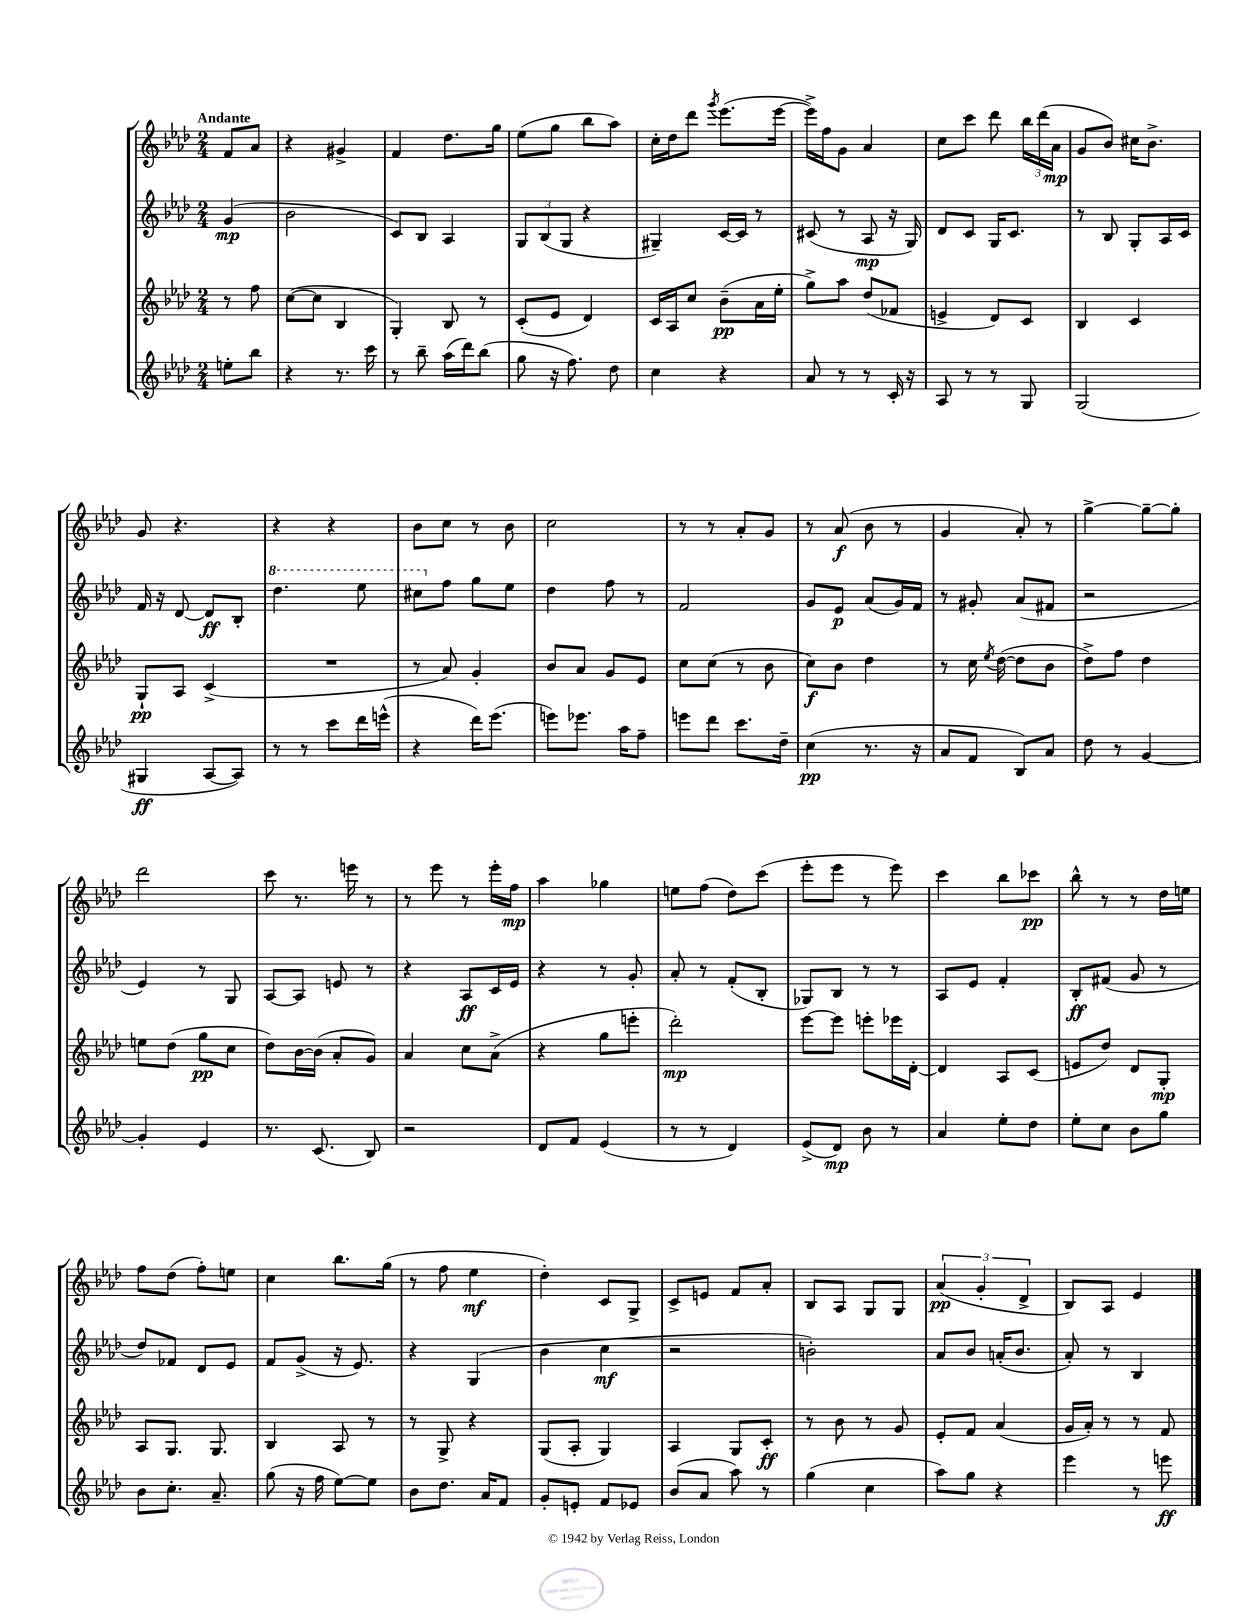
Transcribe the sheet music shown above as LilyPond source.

<<
\new StaffGroup <<
\new Staff = "s0" {
    \clef treble \key aes \major \numericTimeSignature \time 2/4 \partial 4 \tempo "Andante"
    \autoBeamOff f'8[ aes'8] |
    r4 gis'4-> |
    f'4 des''8.[ g''16] |
    ees''8[( g''8] bes''8[ aes''8]) |
    c''16[-. des''16 des'''8] \acciaccatura { g'''8 } ees'''8.[( ees'''16]~ |
    ees'''16[->) f''16 g'8] aes'4 |
    c''8[ c'''8] des'''8 \tuplet 3/2 { bes''16[ des'''16( aes'16]\mp } |
    g'8[ bes'8]) cis''16[ bes'8.]-> |
    g'8 r4. |
    r4 r4 |
    bes'8[ c''8] r8 bes'8 |
    c''2 |
    r8 r8 aes'8[-. g'8] |
    r8 aes'8\f( bes'8 r8 |
    g'4 aes'8-.) r8 |
    g''4~-> g''8[~-- g''8]-. |
    des'''2 |
    c'''8 r8. e'''16 r8 |
    r8 ees'''8 r8 ees'''16[-. f''16]\mp |
    aes''4 ges''4 |
    e''8[ f''8]( des''8[) c'''8]( |
    ees'''8[-. ees'''8] r8 ees'''8) |
    c'''4 bes''8[ ces'''8]\pp |
    bes''8-^ r8 r8 des''16[ e''16] |
    f''8[ des''8]( f''8[-.) e''8] |
    c''4 bes''8.[ g''16]( |
    r8 f''8 ees''4\mf |
    des''4-.) c'8[ g8]-> |
    c'8[-> e'8] f'8[ aes'8]-. |
    bes8[ aes8] g8[ g8] |
    \tuplet 3/2 { aes'4\pp( g'4-. des'4-> } |
    bes8[) aes8] ees'4 \bar "|." |
}
\new Staff = "s1" {
    \clef treble \key aes \major \numericTimeSignature \time 2/4 \partial 4
    \autoBeamOff g'4\mp( |
    bes'2 |
    c'8[) bes8] aes4 |
    \tuplet 3/2 { g8[ bes8( g8] } r4 |
    gis4--) c'16[~ c'16] r8 |
    cis'8( r8 aes8\mp r16 g16) |
    des'8[ c'8] g16[ c'8.] |
    r8 bes8 g8[-. aes16 c'16] |
    f'16 r16 des'8~ des'8[\ff bes8]-. |
    \ottava #1 des'''4. ees'''8 |
    cis'''8[ \ottava #0 f''8] g''8[ ees''8] |
    des''4 f''8 r8 |
    f'2 |
    g'8[ ees'8]\p aes'8[( g'16) f'16] |
    r8 gis'8-. aes'8[( fis'8] |
    r2 |
    ees'4) r8 g8 |
    aes8[~ aes8] e'8 r8 |
    r4 aes8[\ff c'16 ees'16] |
    r4 r8 g'8-. |
    aes'8-. r8 f'8[-.( bes8]-. |
    ges8[) bes8] r8 r8 |
    aes8[ ees'8] f'4-. |
    bes8[-.\ff fis'8]( g'8 r8 |
    des''8[) fes'8] des'8[ ees'8] |
    f'8[ g'8]->( r16 ees'8.) |
    r4 g4( |
    bes'4 c''4\mf |
    r2 |
    b'2-.) |
    aes'8[ bes'8] a'16[-.( bes'8.] |
    aes'8-.) r8 bes4 \bar "|." |
}
\new Staff = "s2" {
    \clef treble \key aes \major \numericTimeSignature \time 2/4 \partial 4
    \autoBeamOff r8 f''8 |
    c''8[~( c''8] bes4 |
    g4-.) bes8 r8 |
    c'8[-.( ees'8] des'4) |
    c'16[ aes16 c''8] bes'8[--\pp( aes'16 ees''16]-. |
    g''8[->) aes''8] des''8[( fes'8] |
    e'4-> des'8[) c'8] |
    bes4 c'4 |
    g8[-!\pp aes8] c'4->( |
    R2 |
    r8 aes'8) g'4-. |
    bes'8[ aes'8] g'8[ ees'8] |
    c''8[ c''8]( r8 bes'8 |
    c''8[\f) bes'8] des''4 |
    r8 c''16 \acciaccatura { ees''8 } des''16~( des''8[ bes'8] |
    des''8[->) f''8] des''4 |
    e''8[ des''8]( g''8[\pp c''8] |
    des''8[) bes'16~ bes'16]( aes'8[-. g'8]) |
    aes'4 c''8[ aes'8]->( |
    r4 g''8[ e'''8]-. |
    des'''2-.\mp) |
    ees'''8[~ ees'''8] e'''8[-. ees'''16 des'16]~-. |
    des'4 aes8[ c'8]( |
    e'8[ des''8]) des'8[ g8]-.\mp |
    aes8[ g8.] g8. |
    bes4 aes8 r8 |
    r8 g8-> r4 |
    g8[( aes8]-. g4) |
    aes4 g8[ c'8]-.\ff |
    r8 bes'8 r8 g'8 |
    ees'8[-. f'8] aes'4( |
    g'16[ aes'16]-.) r8 r8 f'8 \bar "|." |
}
\new Staff = "s3" {
    \clef treble \key aes \major \numericTimeSignature \time 2/4 \partial 4
    \autoBeamOff e''8[-. bes''8] |
    r4 r8. c'''16 |
    r8 bes''8-- aes''16[( des'''16) bes''8]( |
    g''8 r16 f''8.) des''8 |
    c''4 r4 |
    aes'8 r8 r8 c'16-. r16 |
    aes8 r8 r8 g8 |
    g2( |
    gis4\ff aes8[~ aes8]) |
    r8 r8 c'''8[ des'''16 e'''16]-^( |
    r4 des'''16[) ees'''8.]( |
    e'''8[) ees'''8.] aes''16[ f''8]-- |
    e'''8[ des'''8] c'''8.[ des''16]-- |
    c''4\pp( r8. r16 |
    aes'8[ f'8] bes8[) aes'8] |
    des''8 r8 g'4~ |
    g'4-. ees'4 |
    r8. c'8.( bes8) |
    r2 |
    des'8[ f'8] ees'4( |
    r8 r8 des'4) |
    ees'8[->( des'8]\mp) bes'8 r8 |
    aes'4 ees''8[-. des''8] |
    ees''8[-. c''8] bes'8[ g''8] |
    bes'8[ c''8.]-. aes'8.-- |
    g''8( r16 f''16 ees''8[~) ees''8] |
    bes'8[ des''8.] aes'16[ f'8] |
    g'8[-. e'8]-. f'8[ ees'8] |
    bes'8[( aes'8] aes''8) r8 |
    g''4( c''4 |
    aes''8[) g''8] r4 |
    ees'''4 r8 e'''8\ff \bar "|." |
}
>>
>>
\layout { \context { \Score \remove "Bar_number_engraver" } }
